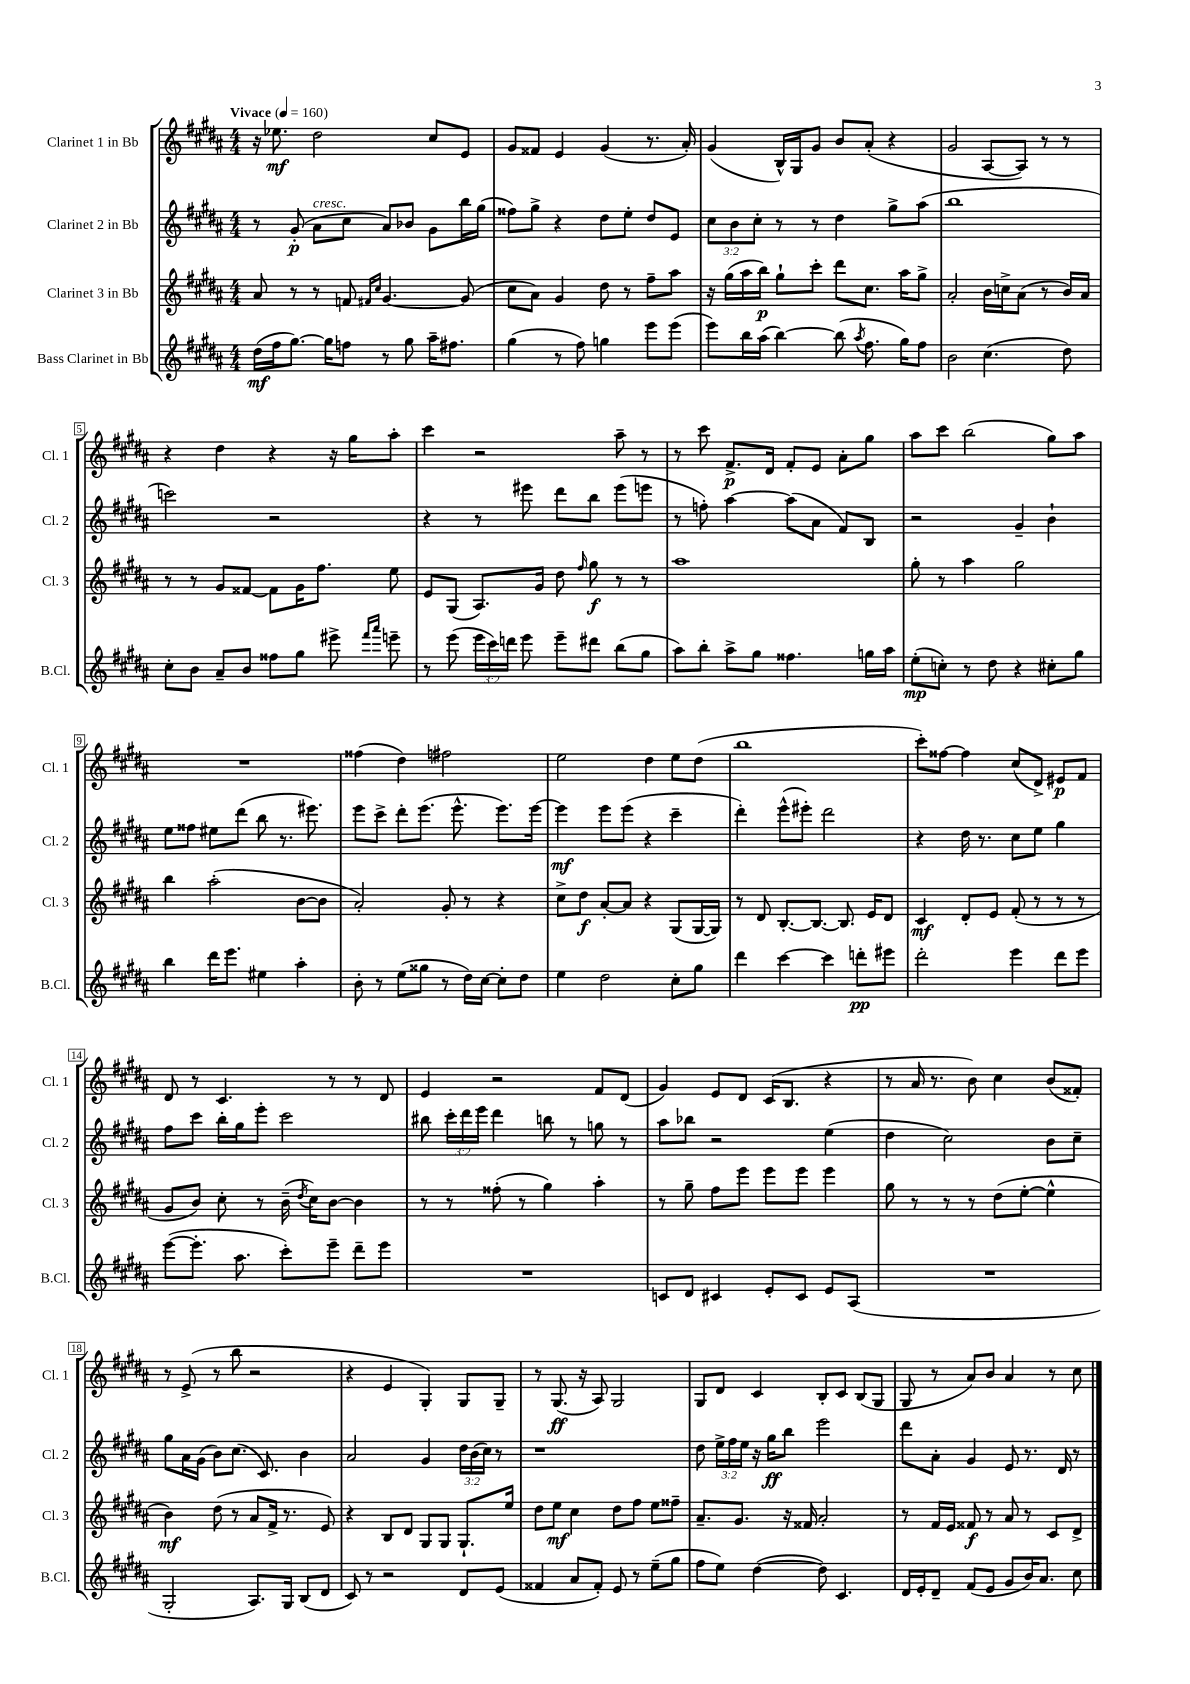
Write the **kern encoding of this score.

**kern	**kern	**kern	**kern
*staff4	*staff3	*staff2	*staff1
*clefG2	*clefG2	*clefG2	*clefG2
*k[f#c#g#d#a#]	*k[f#c#g#d#a#]	*k[f#c#g#d#a#]	*k[f#c#g#d#a#]
*M4/4	*M4/4	*M4/4	*M4/4
*MM160	*MM160	*MM160	*MM160
(16dd#	8a#	8r	16r
16ff#	.	.	8.ee-
[8.gg#)	8r	(8g#'	.
.	8r	8a#	2dd#
16gg#]	.	.	.
8ff	8f	8cc#	.
.	16qqf#	.	.
.	16qqcc#	.	.
8r	[4.g#	8a#)	.
8gg#	.	8b-	.
16aa#~	.	8g#	8cc#
8.ff#	.	.	.
.	(8g#]	16bb	8e
.	.	(16gg#	.
=	=	=	=
(4gg#	8cc#	8ff##)	8g#
.	8a#)	8gg#^	8f##
8r	4g#	4r	4e
8ff#)	.	.	.
4gg	8dd#	8dd#	(4g#
.	8r	8ee'	.
8eee	8ff#~	8dd#	8.r
(8eee	8aa#	8e	.
.	.	.	16a#')
=	=	=	=
8eee)	16r	12cc#	(4g#
.	(16gg#	.	.
.	.	12b	.
16bb	16aa#	.	.
.	.	12cc#'	.
(16aa#	16bb)	.	.
[4bb)	8gg#`	8r	16B^^)
.	.	.	16G#
.	8ccc#'	8r	8g#
(8bb]	8ddd#	4dd#	8b
8qaa#	.	.	.
8.ff#	8.cc#	.	(8a#'
.	.	8gg#^	4r
16gg#)	16aa#	.	.
8ff#	8gg#^	(8aa#	.
=	=	=	=
2b	2a#'	1bb	2g#
(4.cc#	16b	.	[8A#
.	16cc^	.	.
.	(8a#	.	8A#])
.	8r	.	8r
8dd#)	16b)	.	8r
.	16a#	.	.
=	=	=	=
8cc#'	8r	2ccc)	4r
8b	8r	.	.
8a#~	8g#	.	4dd#
8b	[8f##	.	.
8ff##	8f##]	2r	4r
8gg#	16g#	.	.
.	8.ff#	.	.
8eee#^	.	.	16r
.	.	.	16gg#
16qqfff#	.	.	.
16qqaaa#	.	.	.
8eee~	8ee	.	8aa#'
=	=	=	=
8r	8e	4r	4ccc#
(8eee	(8G#	.	.
24eee	8.A#)	8r	2r
24ccc#)	.	.	.
24ddd	.	.	.
8eee	.	8eee#	.
.	16g#	.	.
8eee~	8dd#	8ddd#	.
.	16qqff#	.	.
8ddd#	8gg#	8bb	.
(8bb	8r	(8eee#	8aa#~
8gg#	8r	8eee	8r
=	=	=	=
8aa#)	1aa#	8r	8r
8bb'	.	8ff')	8ccc#
8aa#^	.	[4aa#	8.f#^
8gg#	.	.	.
.	.	.	16d#
4.ff##	.	(8aa#]	8f#'
.	.	8a#	8e
.	.	8f#)	8a#'
16gg	.	8B	8gg#
16aa#	.	.	.
=	=	=	=
(8ee'	8gg#'	2r	8aa#
8cc')	8r	.	8ccc#
8r	4aa#	.	(2bb
8dd#	.	.	.
4r	2gg#	4g#~	.
8cc#'	.	4b`	8gg#)
8gg#	.	.	8aa#
=	=	=	=
4bb	4bb	8ee	1r
.	.	8ff##	.
16ddd#	(2aa#'	8ee#	.
8.eee	.	.	.
.	.	(8ddd#	.
4ee#	.	8bb	.
.	.	8.r	.
4aa#'	[8b	.	.
.	.	8.eee#)	.
.	8b]	.	.
=	=	=	=
8b'	2a#')	8eee	(4ff##
8r	.	8ccc#^	.
(8ee	.	8ddd#'	4dd#)
8gg##	.	(8.eee	.
8r	8g#'	.	2ff#
.	.	8.eee^^	.
16dd#)	8r	.	.
[16cc#	.	.	.
8cc#']	4r	8.eee)	.
8dd#	.	.	.
.	.	[16eee	.
=	=	=	=
4ee	8cc#^	4eee]	2ee
.	8dd#	.	.
2dd#	[8a#'	8eee	.
.	8a#]	(8eee	.
.	4r	4r	4dd#
8cc#'	(8G#	4ccc#~	8ee
8gg#	[16G#	.	(8dd#
.	16G#])	.	.
=	=	=	=
4ddd#	8r	4ddd#')	1bb
.	8d#	.	.
[4ccc#	[8.B'	(8eee^^	.
.	.	8eee#')	.
.	8.B_	.	.
4ccc#]	.	2ddd#	.
.	8.B]	.	.
8ddd'	.	.	.
.	16e	.	.
8eee#	8d#	.	.
=	=	=	=
2ddd#'	4c#	4r	8ccc#')
.	.	.	[8ff##
.	8d#'	16dd#	4ff##]
.	.	8.r	.
.	8e	.	.
4eee	(8f#'	8cc#	(8cc#
.	8r	8ee	8d#^)
8ddd#	8r	4gg#	8e#
8eee	8r	.	8f#
=	=	=	=
([8eee	8g#	8ff#	8d#
8.eee']	8b)	8ccc#	8r
.	8cc#'	16bb'	4.c#
8.aa#	.	16gg#	.
.	8r	8eee'	.
8ccc#')	(16b~	2ccc#	.
.	8qdd#	.	.
.	16cc#)	.	.
8eee~	[8b	.	8r
8ddd#~	4b]	.	8r
8eee	.	.	8d#
=	=	=	=
1r	8r	8bb#	4e
.	8r	24ccc#'	.
.	.	24ddd#	.
.	.	24eee	.
.	(8ff##'	4ddd#	2r
.	8r	.	.
.	4gg#)	8bb	.
.	.	8r	.
.	4aa#'	8gg	8f#
.	.	8r	(8d#
=	=	=	=
8c	8r	8aa#	4g#)
8d#	8gg#~	8bb-	.
4c#	8ff#	2r	8e
.	8eee	.	8d#
8e'	8eee	.	(16c#
.	.	.	8.B
8c#	8eee	.	.
8e	4eee	(4ee	4r
(8A#	.	.	.
=	=	=	=
1r	8gg#	4dd#	8r
.	8r	.	16a#
.	.	.	8.r
.	8r	2cc#)	.
.	8r	.	8b)
.	(8dd#	.	4cc#
.	[8ee'	.	.
.	4ee^^]	8b	(8b
.	.	8cc#~	8f##')
=	=	=	=
2G#'	4b)	8gg#	8r
.	.	16a#	(8e^
.	.	(16g#	.
.	(8dd#	8b)	8r
.	8r	(8.cc#	8bb
8.A#)	8a#	.	2r
.	.	8.c#)	.
.	16f#^	.	.
16G#	8.r	.	.
(8B	.	4b	.
8d#	8e)	.	.
=	=	=	=
8c#)	4r	2a#	4r
8r	.	.	.
2r	8B	.	4e
.	8d#	.	.
.	8G#	4g#	4G#')
.	8G#	.	.
8d#	8.G#`	24dd#	8G#
.	.	(24b	.
.	.	24cc#)	.
(8e	.	8r	8G#~
.	16ee	.	.
=	=	=	=
4f##	8dd#	1r	8r
.	8ee	.	(8.G#
8a#	4cc#	.	.
.	.	.	16r
8f##')	.	.	8A#)
8e	8dd#	.	2G#
8r	8ff#	.	.
(8ee~	8ee	.	.
8gg#	8ff##~	.	.
=	=	=	=
8ff#	8.a#~	8dd#	8G#
8ee)	.	24ee^	8d#
.	.	24ff#	.
.	8.g#	.	.
.	.	24ee	.
([4dd#	.	16r	4c#
.	.	16gg#	.
.	16r	8bb	.
.	16f##	.	.
8dd#])	2a#'	2eee	8B'
4.c#	.	.	8c#
.	.	.	(8B
.	.	.	8G#
=	=	=	=
16d#	8r	8ddd#	8G#
16e'	.	.	.
8d#~	16f#	8a#'	8r
.	16e	.	.
(8f#	8f##	4g#	8a#)
8e	8r	.	8b
8g#	8a#	8e	4a#
16b)	8r	8.r	.
8.a#	.	.	.
.	8c#	.	8r
.	.	16d#	.
8cc#	8d#^	8r	8cc#
==	==	==	==
*-	*-	*-	*-
